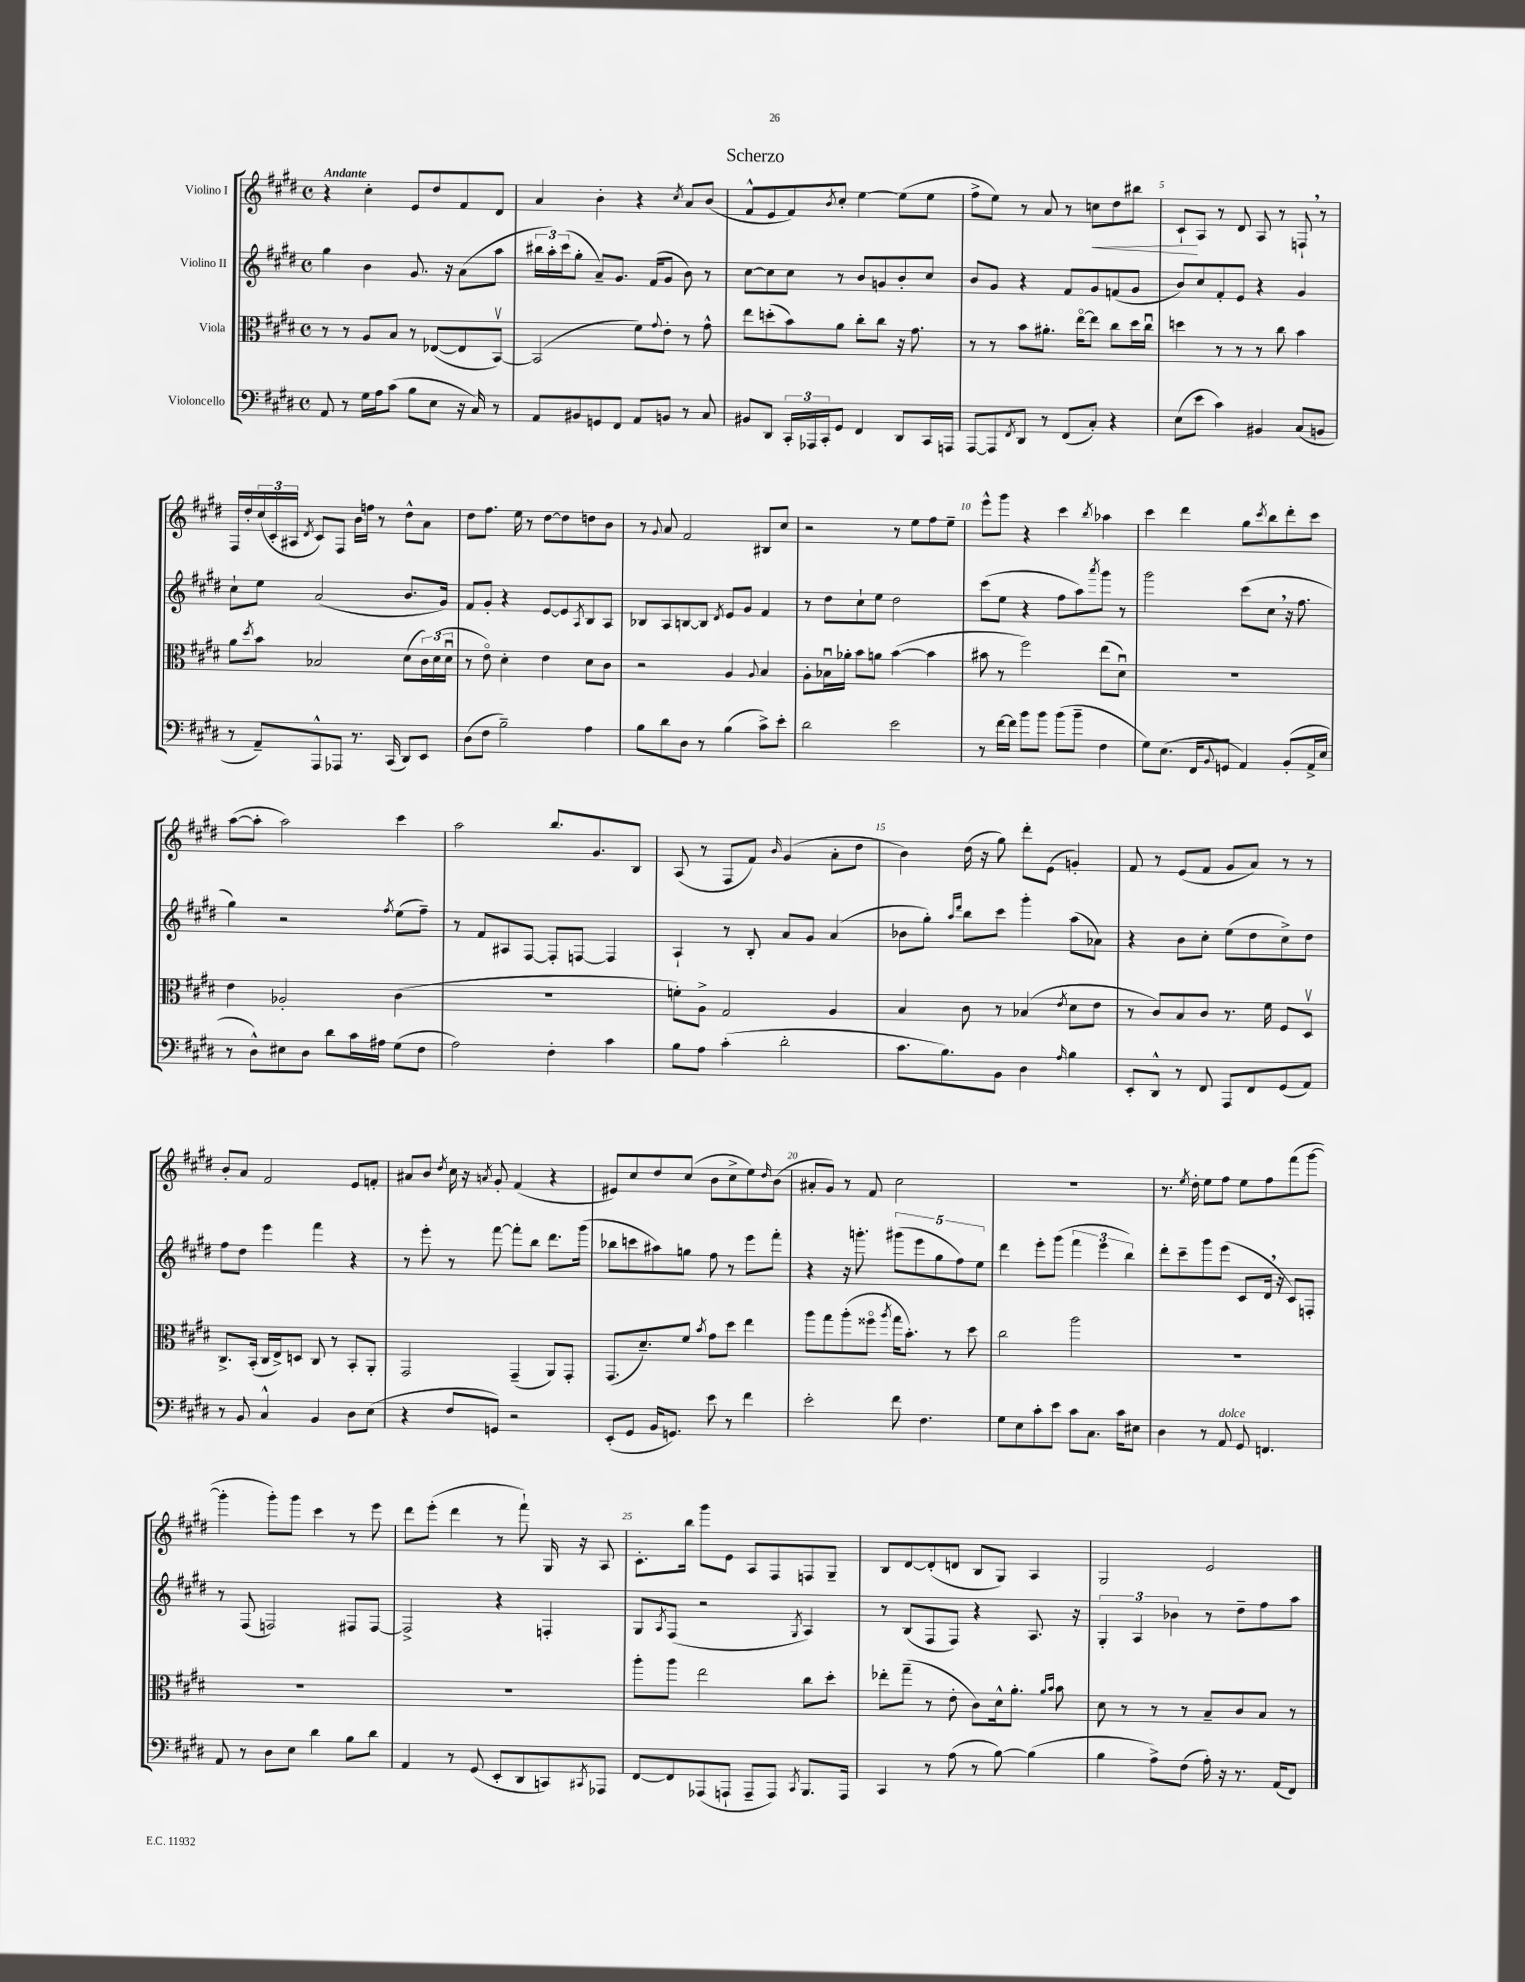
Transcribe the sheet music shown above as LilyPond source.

\header { title = "Scherzo" }
<<
\new StaffGroup <<
\new Staff = "s0" \with { instrumentName = "Violino I" } {
    \clef treble \key e \major \defaultTimeSignature \time 4/4 \tempo "Andante"
    r4 cis''4-. e'8 dis''8 fis'8 dis'8 |
    a'4 b'4-. r4 \acciaccatura { cis''8 } a'8 b'8( |
    fis'8-^ e'8 fis'8) \acciaccatura { b'8 } cis''8-. e''4~ e''8( e''8 |
    fis''8-> e''8) r8 a'8 r8 c''8\< dis''8 bis''8 |
    cis'8-!\! a8 r8 dis'8 a8 r8 f8-! \breathe r8 |
    fis16 dis''16-. \tuplet 3/2 { cis''16( cis'16-. ais16 } \acciaccatura { dis'8 } cis'8) fis8 b'16 f''16 r8 dis''8-^ a'8 |
    dis''8 fis''8. e''16 r8 dis''8~ dis''8 d''8 b'8 |
    r8 \appoggiatura { gis'8 } a'8 fis'2 bis8 cis''8 |
    r2 r8 e''8 fis''8 e''8-- |
    e'''8-^ gis'''8 r4 cis'''4 \acciaccatura { b''8 } aes''4 |
    cis'''4 dis'''4 gis''8 \acciaccatura { cis'''8 } b''8 dis'''8-. cis'''8 |
    a''8~( a''8-. a''2) cis'''4 |
    a''2 b''8. gis'8. b8 |
    a8( r8 fis8 fis'8) \grace { b'16 } gis'4( a'8-. dis''8 |
    b'4) dis''16( r16 gis''8) dis'''8-. e'8( g'4-.) |
    fis'8 r8 e'8( fis'8 gis'8 a'8) r8 r8 |
    b'8-. a'8 fis'2 e'8 f'8-. |
    ais'8 b'8 \acciaccatura { dis''8 } cis''16 r16 \acciaccatura { a'8 } gis'8-. fis'4( r4 |
    eis'8) cis''8 dis''8 cis''8( b'8 cis''8-> e''8) \grace { dis''16 } b'8( |
    ais'8-. gis'8) r8 fis'8 cis''2 |
    R1 |
    r8. \acciaccatura { e''8 } dis''16-. e''8 fis''8 e''8 fis''8 fis'''8( gis'''8~ |
    gis'''4-. gis'''8-.) gis'''8 cis'''4 r8 e'''8 |
    dis'''8 e'''8-.( dis'''4 r8 fis'''8-!) gis16 r16 a8 |
    cis'8.-. b''16 gis'''8 e'8 a8 fis8 f8 gis8-- |
    b8 dis'8~ dis'8-.( d'8 b8 gis8) a4 |
    gis2 e'2 \bar "|." |
}
\new Staff = "s1" \with { instrumentName = "Violino II" } {
    \clef treble \key e \major \defaultTimeSignature \time 4/4
    gis''4 b'4 gis'8. r16 a'8( a''8 |
    \tuplet 3/2 { bis''16 a''16-.) cis'''16( } gis''8-. a'8--) gis'8. fis'16( gis'8 b'8) r8 |
    cis''8~ cis''8 cis''8 r8 b'8 g'8 b'8-. cis''8 |
    b'8 gis'8 r4 fis'8 gis'8 f'8( gis'8 |
    b'8) cis''8 fis'8-. e'8 r4 gis'4 |
    cis''8-! e''8 a'2( b'8. gis'16) |
    fis'8 gis'8-. r4 e'8~ e'8 \acciaccatura { a8 } b8 a8 |
    bes8 a8 b8~ b8 \acciaccatura { dis'8 } e'8 gis'8 fis'4 |
    r8 dis''8 cis''8-! e''8 dis''2 |
    cis'''8( e''8 r4 fis''8 a''8) \acciaccatura { a'''8 } gis'''8 r8 |
    gis'''2 cis'''8( cis''8 \breathe r16 fis''8. |
    gis''4) r2 \acciaccatura { fis''8 } e''8( fis''8--) |
    r8 fis'8 ais8 fis8~ fis8-. f8~ f4 |
    a4-! r8 b8-. a'8 gis'8 a'4( |
    bes'8 gis''8-.) \grace { a''16 dis'''16 } b''8 cis'''8 gis'''4-. a''8( aes'8) |
    r4 b'8 cis''8-. e''8( dis''8 cis''8->) dis''8 |
    fis''8 dis''8 e'''4 fis'''4 r4 |
    r8 e'''8-. r8 fis'''8~ fis'''8-. b''8 dis'''8. gis'''16( |
    bes''8 c'''8 ais''8) g''8 fis''8 r8 e'''8 fis'''8-. |
    r4 r16 g'''8.-. \tuplet 5/4 { gis'''8( e'''8 gis''8 fis''8) e''8 } |
    dis'''4 e'''8-. gis'''8( \tuplet 3/2 { fis'''4 e'''4 b''4) } |
    dis'''8-. cis'''8-- gis'''8 e'''8( cis'8 dis'16 \breathe r16 cis'8) f8-. |
    r8 fis8( f2) fis8 fis8~ |
    fis2-> r4 f4-. |
    gis8 \acciaccatura { a8 } fis8( r2 \acciaccatura { gis8 } a4) |
    r8 b8( fis8 fis8) r4 a8. r16 |
    \tuplet 3/2 { gis4-. a4 bes'4 } r8 dis''8-- fis''8 a''8 \bar "|." |
}
\new Staff = "s2" \with { instrumentName = "Viola" } {
    \clef alto \key e \major \defaultTimeSignature \time 4/4
    r8 r8 a8 b8 r8 ees8~( ees8 b,8~\upbow) |
    b,2( fis'8) \appoggiatura { gis'8 } e'8-. r8 gis'8-^ |
    e''8 d''8-.( b'8) a'8 cis''8-. cis''8 r16 gis'8. |
    r8 r8 b'8 ais'8.-. e''16~\flageolet e''8 cis''8 dis''16 cis''16\downbow |
    d''4 r8 r8 r8 cis''8 b'4 |
    a'8 \acciaccatura { dis''8 } b'8 bes2 dis'8( \tuplet 3/2 { cis'16) dis'16( dis'16\downbow } |
    r8 e'8\flageolet) dis'4-. e'4 dis'8 cis'8 |
    r2 a4 \appoggiatura { a8 } b4 |
    a8-. bes16\downbow aes'16-. b'8 a'8 b'4~( b'4 |
    bis'8 r8 fis''2) e''8( dis'8\downbow) |
    R1 |
    e'4 aes2-. cis'4( |
    R1 |
    f'8-.) a8-> gis2 a4 |
    b4 cis'8 r8 bes4( \acciaccatura { e'8 } dis'8 e'8 |
    r8 cis'8) b8 cis'8 r8. fis'16 fis8 dis8\upbow |
    cis8.-> b,16-.( cis16 e16->) d8 cis8 r8 b,8-. a,8-. |
    gis,2 gis,4--( a,8) gis,8-. |
    gis,8.( dis'8.--) fis'8 \acciaccatura { b'8 } gis'8 dis''8 e''4 |
    a''8 gis''8 a''8-.( fisis''8\flageolet \acciaccatura { a''8 } gis''16 b'8.-.) r8 dis''8 |
    cis''2 a''2 |
    R1 |
    R1 |
    R1 |
    a''8-. a''8 e''2 cis''8 dis''8-. |
    ees''8-. gis''8--( r8 e'8-. cis'8) dis'16-^ a'8.-. \grace { a'16 b'16 } b'8 |
    dis'8 r8 r8 r8 b8-- cis'8 b8 r8 \bar "|." |
}
\new Staff = "s3" \with { instrumentName = "Violoncello" } {
    \clef bass \key e \major \defaultTimeSignature \time 4/4
    a,8 r8 gis16 a16 cis'8( b8 e8 r16 cis16) r8 |
    a,8 bis,8 g,8 fis,8 a,8 b,8 r8 cis8 |
    bis,8 dis,8 \tuplet 3/2 { cis,16-. aes,,16 cis,16-. } gis,8 fis,4 dis,8 cis,16 a,,16 |
    a,,8~ a,,8 \acciaccatura { fis,8 } dis,8 r8 fis,8( cis8-.) r4 |
    e8( e'8 cis'4) bis,4 cis8( b,8 |
    r8 a,8--) a,,8-^ aes,,8 r8. cis,16( dis,8) e,8 |
    dis8( fis8 b2--) a4 |
    b8 dis'8 dis8 r8 b4( cis'8->) e'8-. |
    dis'2 e'2 |
    r8 fis'16~ fis'16 b'8 b'8 b'8( b'8-- fis4 |
    gis8) e8.( fis,16 \appoggiatura { b,8 } g,8 a,4) b,8-.( a,16-> e16 |
    r8 dis8-^) eis8 dis8 dis'8 cis'16 ais16 gis8( fis8 |
    a2) fis4-. cis'4 |
    b8 a8 cis'4-.( dis'2-. |
    cis'8. b8.) b,8 dis4 \grace { a16 } b4 |
    e,8-. dis,8-^ r8 fis,8 a,,8 fis,8 gis,8( a,8) |
    r8 b,8 cis4-^ b,4 dis8 e8( |
    r4 fis8 g,8) r2 |
    e,8-.( gis,8 b,16 g,8.) e'8 r8 fis'4 |
    e'2-. fis'8 fis4. |
    gis8 e8 cis'8-. e'8 cis'8 cis8. cis'16 eis8 |
    dis4 r8 a,8^\markup { \italic "dolce" } gis,8 f,4. |
    a,8 r8 dis8 e8 dis'4 b8 dis'8 |
    a,4 r8 gis,8( e,8-. dis,8 c,8) \acciaccatura { cis,8 } aes,,8 |
    fis,8~ fis,8 aes,,8( a,,8-! a,,8-- a,,8) \acciaccatura { cis,8 } b,,8. a,,16 |
    cis,4 r8 a8( r8 b8~) b4( |
    b4 a8->) fis8( a16-.) r16 r8. a,16( fis,8) \bar "|." |
}
>>
>>
\layout { \context { \Score \override BarNumber.break-visibility = ##(#f #t #t) barNumberVisibility = #(every-nth-bar-number-visible 5) } }
